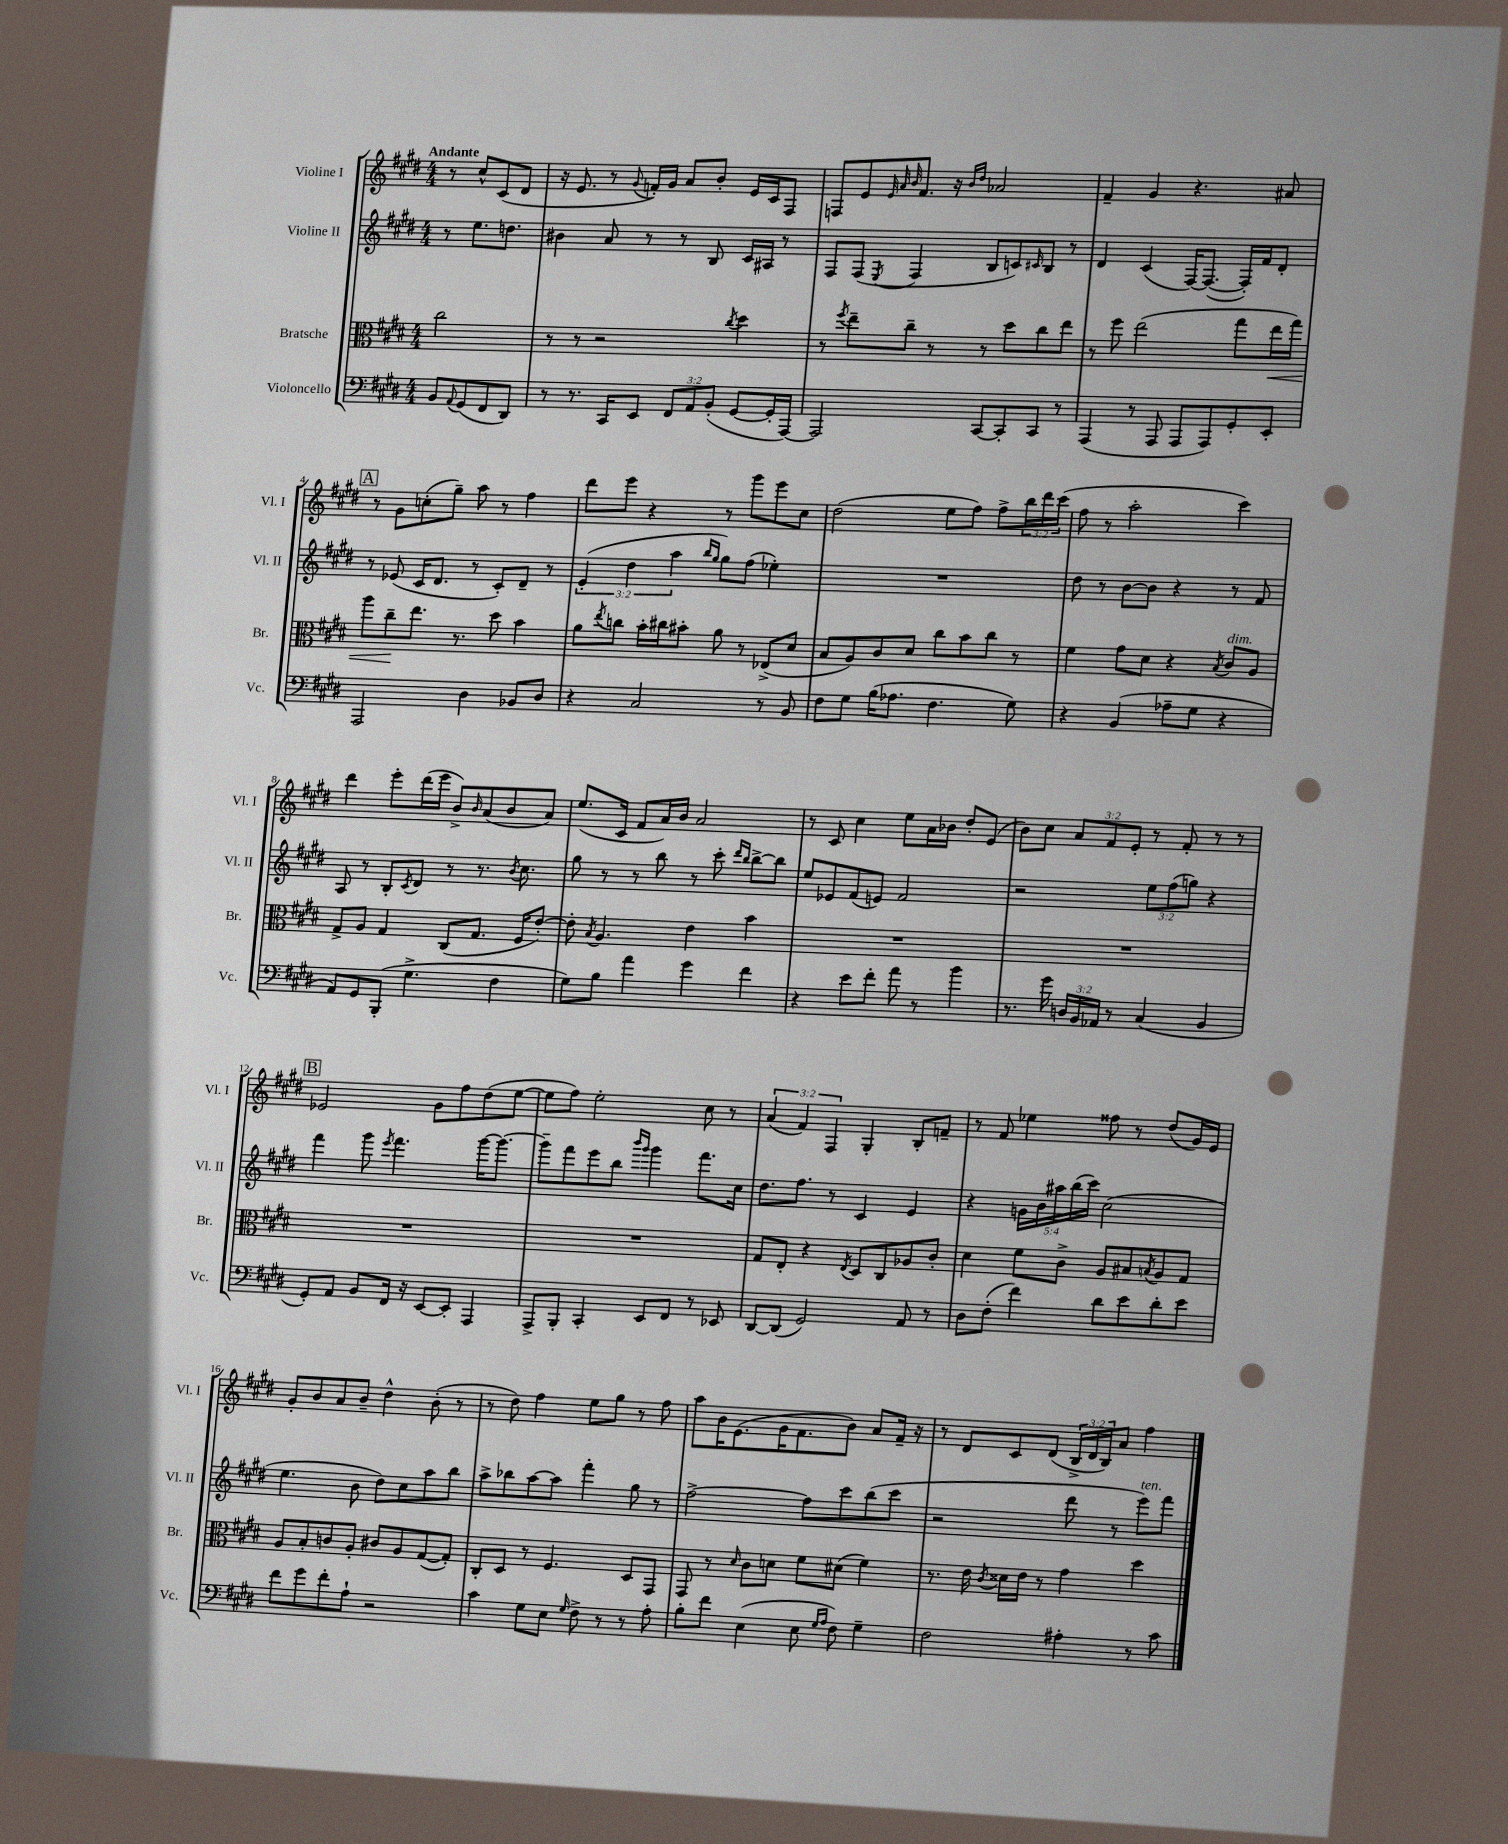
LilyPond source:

<<
\new StaffGroup <<
\new Staff = "s0" \with { instrumentName = "Violine I" shortInstrumentName = "Vl. I" } {
    \clef treble \key e \major \numericTimeSignature \time 4/4 \override Staff.TupletNumber.text = #tuplet-number::calc-fraction-text \partial 2 \tempo "Andante"
    r8 cis''8-^ cis'8( dis'8 |
    r16 e'8. r8 \appoggiatura { gis'8 } f'16-.) gis'16 a'8 b'8-. e'16 cis'16 fis8 |
    f8 e'8 \grace { e'32 a'32 b'32 } fis'8. r16 \grace { b'16 dis''16 } aes'2 |
    fis'4-- gis'4 r4. ais'8 |
    \mark \markup { \box "A" } r8 gis'8 c''8-.( gis''8--) a''8 r8 fis''4 |
    dis'''8 e'''8 r4 r8 gis'''8 e'''8 cis''8 |
    dis''2( e''8 fis''8) fis''8-> \tuplet 3/2 { b''16 dis'''16 cis'''16( } |
    fis''8 r8 a''2-. cis'''4) |
    dis'''4 e'''8-. dis'''16( e'''16 b'8->) \grace { b'16 } a'8( b'8 a'8) |
    e''8.( cis'16 fis'8 a'16) b'16 a'2 |
    r8 cis'8 cis''4 e''8 a'16 bes'16 dis''8-. e'8( |
    b'8) cis''8 \tuplet 3/2 { a'8 fis'8 e'8-. } r8 fis'8-. r8 r8 |
    \mark \markup { \box "B" } ees'2 gis'8 fis''8 dis''8( e''8~ |
    e''8 fis''8) e''2-. cis''8 r8 |
    \tuplet 3/2 { a'4( fis'4) fis4 } gis4-. b8-. f'8-- |
    r8 fis'8 ees''4 fisis''8 r8 dis''8( gis'16) e'16 |
    gis'8-. b'8 a'8 b'8-- dis''4-^ b'8-.( r8 |
    r8 dis''8) fis''4 e''8 gis''8 r8 fis''8 |
    a''8 b'16 e'8.( gis'16 fis'8. b'8) a'8 fis'16-- r16 |
    r8 dis'8 cis'8 dis'8( \tuplet 3/2 { b16-> dis'16 b16) } a'8 fis''4 \bar "|." |
}
\new Staff = "s1" \with { instrumentName = "Violine II" shortInstrumentName = "Vl. II" } {
    \clef treble \key e \major \numericTimeSignature \time 4/4 \override Staff.TupletNumber.text = #tuplet-number::calc-fraction-text \partial 2
    r8 e''8. d''8. |
    bis'4 a'8 r8 r8 b8 cis'16 ais16 r8 |
    fis8 fis8( \acciaccatura { e8 } fis4 b8 c'8) \grace { cis'16 } b8 r8 |
    dis'4 cis'4( fis16~) fis8.~( fis16-.) fis'16 dis'8-. |
    \mark \markup { \box "A" } r8 ees'8( cis'16 dis'8. r8 cis'8-.) dis'8-- r8 |
    \tuplet 3/2 { e'4-.( dis''4 a''4 } \grace { b''16 gis''16 } gis''8) fis''8( ees''4-.) |
    R1 |
    dis''8 r8 b'8~ b'8 r4 r8 fis'8 |
    a8 r8 b8-. \acciaccatura { cis'8 } dis'8 r8 r8. \acciaccatura { b'8 } cis''8. |
    gis''8 r8 r8 b''8 r8 cis'''8-. \grace { dis'''16 b''16 } b''8~-> b''8 |
    e''8 ees'8 fis'8( e'8) fis'2 |
    r2 \tuplet 3/2 { e''8 fis''8( g''8) } r4 |
    \mark \markup { \box "B" } fis'''4 gis'''8 \acciaccatura { e'''8 } fis'''4. gis'''16~ gis'''8.~ |
    gis'''8-- fis'''8 e'''8 b''8 \grace { b'''16 gis'''16 } gis'''4 fis'''8. cis''16 |
    dis''8. fis''8. r8 cis'4 e'4 |
    r4 \tuplet 5/4 { g'16 b'16 ais''16 b''16( cis'''16) } cis''2( |
    e''4. b'8 dis''8) cis''8 a''8 b''8 |
    a''8-> bes''8 a''8~ a''8 fis'''4-. gis''8 r8 |
    fis''2~-> fis''8 cis'''8 b''8( cis'''8 |
    r2 dis'''8 r8 e'''8^\markup { \italic "ten." }) fis'''8 \bar "|." |
}
\new Staff = "s2" \with { instrumentName = "Bratsche" shortInstrumentName = "Br." } {
    \clef alto \key e \major \numericTimeSignature \time 4/4 \partial 2
    cis''2 |
    r8 r8 r2 \acciaccatura { cis''8 } dis''4 |
    r8 \acciaccatura { fis''8 } e''8-- cis''8-- r8 r8 dis''8 cis''8 e''8 |
    r8 fis''8 e''2( gis''8 e''16\< gis''16) |
    \mark \markup { \box "A" } a''8 cis''8--\! e''8. r8. dis''8 b'4 |
    a'8 \acciaccatura { e''8 } c''8 b'16-. cis''16 bis'8-. a'8 r8 ees8->( dis'8 |
    b8 a8) cis'8 dis'8 cis''8 b'8 cis''8 r8 |
    fis'4 gis'8 dis'8 r4 \acciaccatura { b8 } cis'8^\markup { \italic "dim." } a8 |
    gis8-> a8 gis4 cis8( gis8. fis16 e'8~-.) |
    e'8-. \acciaccatura { b8 } a4. e'4 b'4 |
    R1 |
    R1 |
    \mark \markup { \box "B" } R1 |
    R1 |
    gis8 e8-. r4 \acciaccatura { e8 } dis8 cis8 aes8 cis'8-. |
    dis'4 fis'8 cis'8-> a8 bis8 \acciaccatura { b8 } a8 gis8 |
    a8 b8-. c'8 a8-. cis'8 a8 gis8~( gis8-.) |
    cis8-. dis8 r8 fis4. dis8 gis,8 |
    gis,8 r8 \grace { dis'16 } cis'8 d'8 fis'8 dis'8( fis'4) |
    r8. e'16 \acciaccatura { cis'8 } disis'16 e'16 r8 gis'4 dis''4 \bar "|." |
}
\new Staff = "s3" \with { instrumentName = "Violoncello" shortInstrumentName = "Vc." } {
    \clef bass \key e \major \numericTimeSignature \time 4/4 \override Staff.TupletNumber.text = #tuplet-number::calc-fraction-text \partial 2
    b,8 \appoggiatura { a,8 } gis,8( fis,8 dis,8) |
    r8 r8. cis,16 e,8 \tuplet 3/2 { fis,8 a,8 b,8-.( } gis,8~ gis,16-. a,,16~) |
    a,,2 cis,8~ cis,8-. cis,8 r8 |
    a,,4( r8 a,,8 a,,8 a,,8) gis,8-. e,8-. |
    \mark \markup { \box "A" } a,,2 dis4 bes,8 dis8 |
    r4 cis2 r8 b,8 |
    fis8 gis8 b16( aes8. fis4. gis8) |
    r4 b,4( aes8-- gis8 r4 |
    a,8) gis,8 b,,8-.( gis4.-> fis4 |
    gis8) b8 a'4 gis'4 fis'4 |
    r4 e'8 fis'8-. a'8 r8 b'4 |
    r8. gis'16 \tuplet 3/2 { d16 b,16 aes,16 } r8 cis4( b,4 |
    \mark \markup { \box "B" } gis,8-.) a,8 b,8 fis,16 r16 e,8~ e,8-. a,,4 |
    a,,8-> b,,8-. cis,4-. e,8 fis,8 r8 ees,8 |
    dis,8~ dis,8( gis,2) a,8 r8 |
    dis8 fis8-.( fis'4) dis'8 e'8 dis'8-. e'8 |
    fis'8 gis'8 fis'8-. a8-! r2 |
    cis'4 gis8 e8 \grace { gis16 } fis8-> r8 r8 a8-. |
    b8-. fis'8 e4( e8 \grace { gis16 a16 } fis8) gis4-- |
    fis2 ais4-. r8 cis'8 \bar "|." |
}
>>
>>
